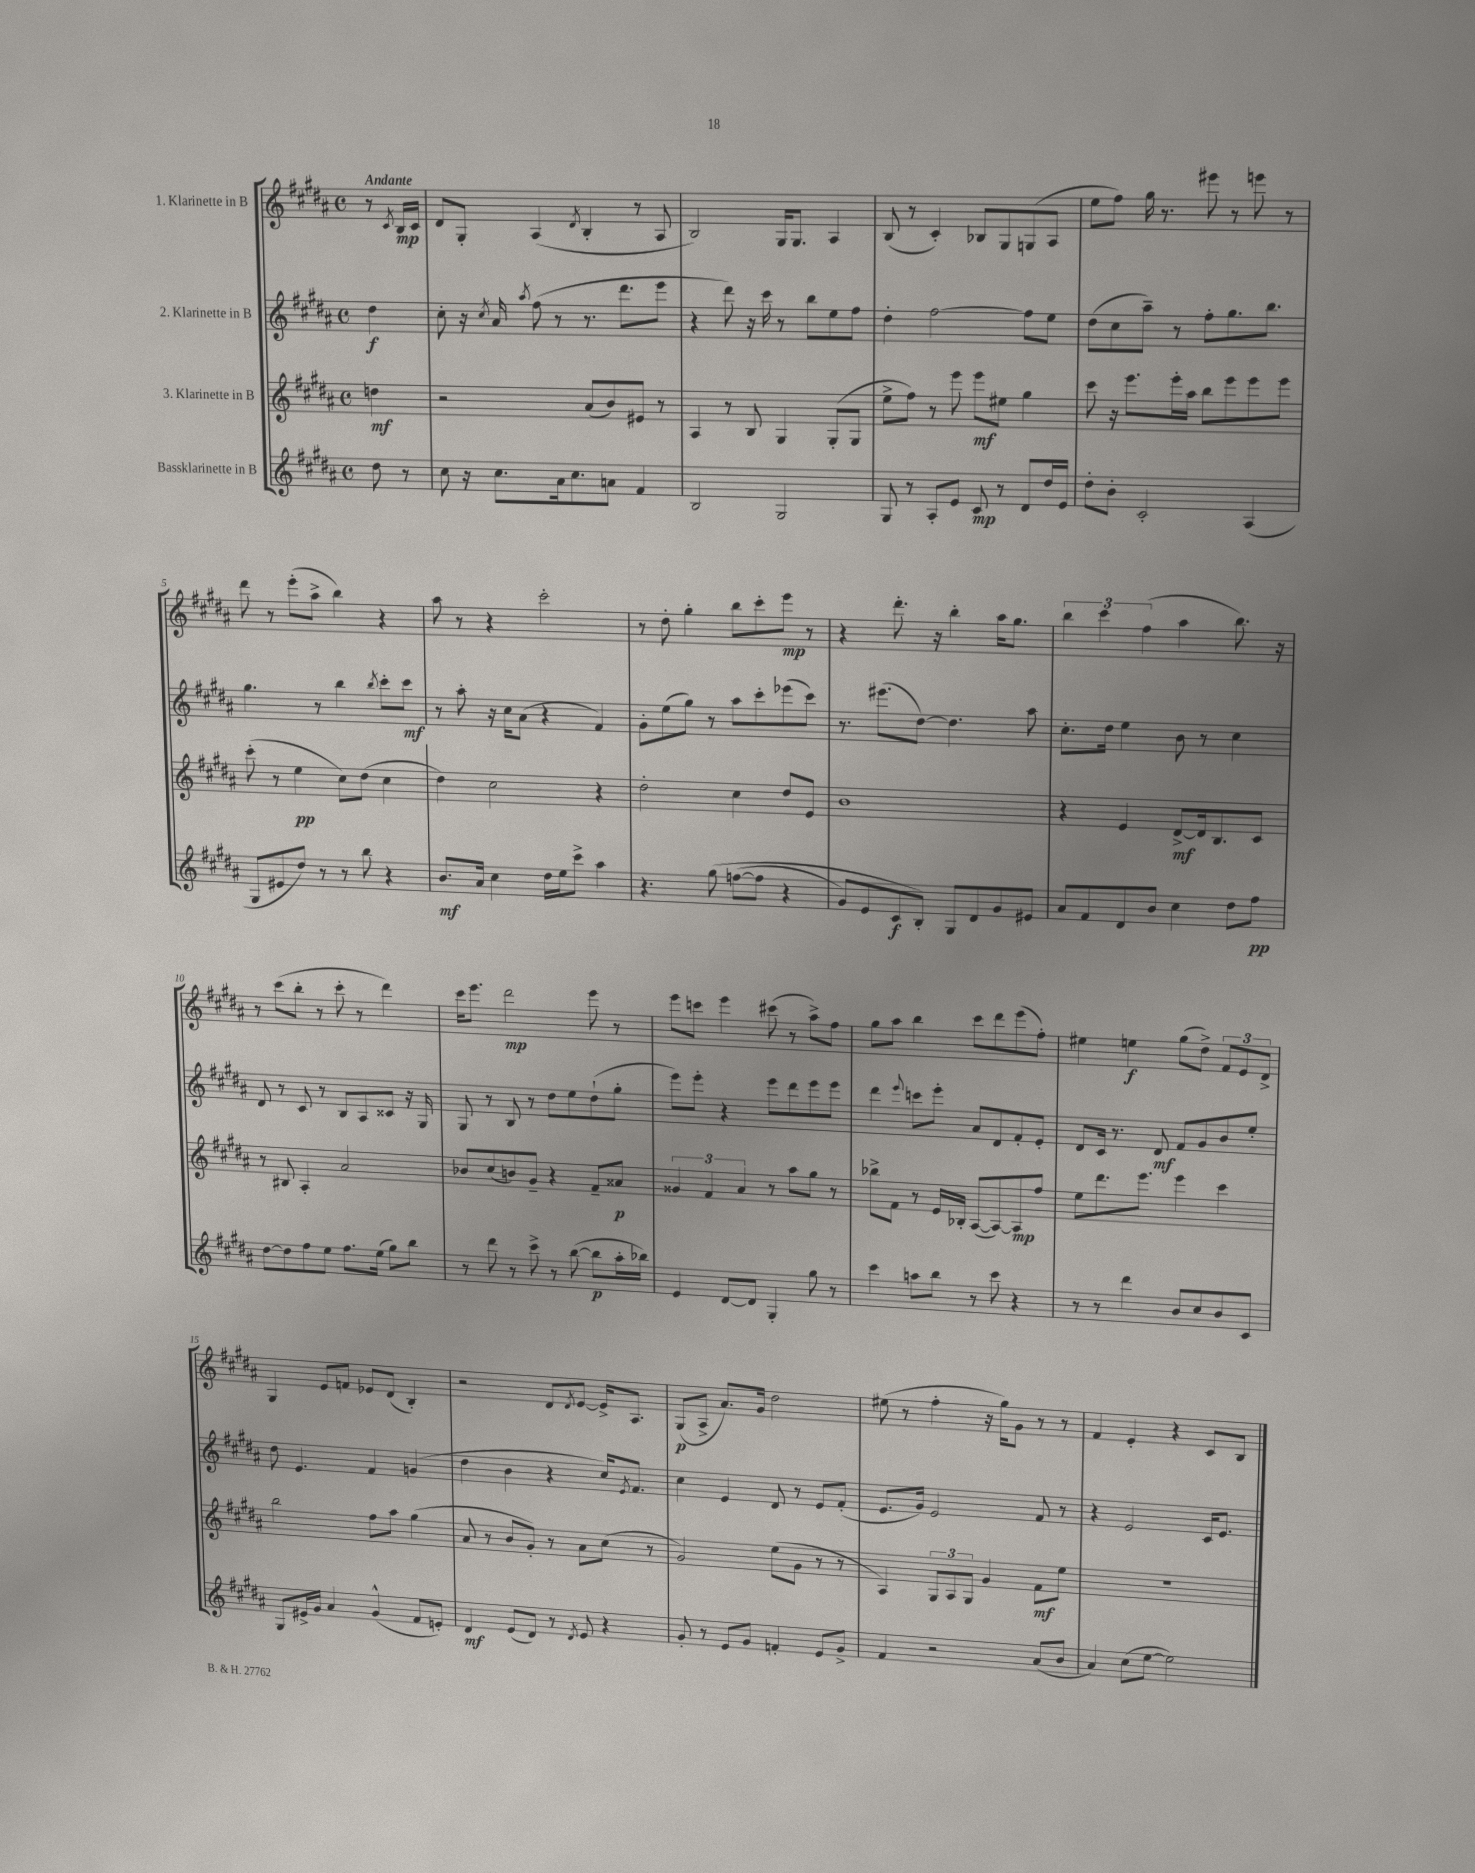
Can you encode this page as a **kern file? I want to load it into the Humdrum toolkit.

**kern	**kern	**kern	**kern
*staff4	*staff3	*staff2	*staff1
*clefG2	*clefG2	*clefG2	*clefG2
*k[f#c#g#d#a#]	*k[f#c#g#d#a#]	*k[f#c#g#d#a#]	*k[f#c#g#d#a#]
*M4/4	*M4/4	*M4/4	*M4/4
*met(c)	*met(c)	*met(c)	*met(c)
8dd#\	4dd\	4dd#\	8r
.	.	.	8qc#/
8r	.	.	16B/LL
.	.	.	16c#/JJ
=	=	=	=
8cc#\	2r	8cc#'\	8d#/L
16r	.	16r	8G#'/J
.	.	8qcc#/	.
8.cc#\L	.	16a#/	.
.	.	8qaa#/	.
.	.	(8ff#\	(4A#/
16a#\k	.	8r	.
8.cc#\	.	.	.
.	.	.	8qd#/
.	(8a#/L	8.r	4B'/
8a\J	8b/)	.	.
.	.	8.ddd#\L	.
4f#/	8e#/J	.	8r
.	8r	8eee\J	8A#/
=	=	=	=
2B/	4A#/	4r	2B/)
.	8r	8ddd#\)	.
.	8B/	16r	.
.	.	16ccc#\	.
2G#/	4G#/	8r	16G#/LK
.	.	.	8.G#/J
.	.	8bb\L	.
.	(8G#'/L	8ee\	4A#/
.	8G#/J	8ff#\J	.
=	=	=	=
8G#/	8ee^\L	4dd#'\	(8B/
8r	8ff#\J)	.	8r
8A#'/L	8r	[2ff#\	4c#'/)
8e/J	8eee\	.	.
8c#/	8eee\L	.	8B-/L
8r	8ee#\J	.	8G#/
8d#/L	4gg#\	8ff#\]L	(8G/
16dd#/L	.	8ee\J	8A#/J
16e/JJ	.	.	.
=	=	=	=
8dd#'\L	8ccc#\	(8dd#\L	8ee\L
8b'\J	16r	8cc#\	8ff#\J)
.	8.eee\L	.	.
2c#'/	.	8aa#~\J)	16gg#\
.	.	.	8.r
.	16eee'\L	8r	.
.	16aa#\JJ	.	.
.	8bb\L	8ff#'\L	8eee#\
.	8eee\	8.gg#\	8r
(4A#/	8eee\	.	8eee\
.	.	8.bb\J	.
.	8eee\J	.	8r
=	=	=	=
8G#/L	(8ccc#'\	4.gg#\	8ddd#\
8e#/	8r	.	8r
8dd#/J)	4ee\	.	(8eee'\L
8r	.	8r	8aa#^\J
8r	8cc#\L)	4bb\	4bb\)
8bb\	(8dd#\J	.	.
.	.	8qbb/	.
4r	4cc#\	8ccc#'\L	4r
.	.	8ccc#\J	.
=	=	=	=
8.b/L	4dd#\)	8r	8aa#\
.	.	8aa#'\	8r
16a#/Jk	.	.	.
4cc#\	2cc#\	16r	4r
.	.	16cc#\LK	.
.	.	(8a#\J	.
16dd#\LL	.	4r	2ccc#'\
16ee\J	.	.	.
8ccc#^\J	.	.	.
4aa#\	4r	4f#/)	.
=	=	=	=
4.r	2dd#'\	8g#'\L	8r
.	.	(8ee\	8dd#'\
.	.	8gg#\J)	4gg#'\
&(8gg#\	.	8r	.
([8ff\L	4cc#\	8aa#\L	8bb\L
8ff\]J	.	8ccc#'\	8ccc#'\
4r	8dd#/L	(8eee-\	8eee\J
.	8e/J	8ccc#\J)	8r
=	=	=	=
8g#/L)	1b	8.r	4r
8e/	.	.	.
.	.	(8.eee#\L	.
8c#/	.	.	8.ddd#'\
8B'/J&)	.	[8dd#\J)	.
.	.	.	16r
8G#/L	.	4.dd#\]	4bb'\
8d#/	.	.	.
8g#/	.	.	16aa#\LK
.	.	.	8.gg#\J
8e#/J	.	8aa#\	.
=	=	=	=
8a#/L	4r	8.cc#'\L	6bb\
8f#/	.	.	.
.	.	.	6ccc#\
.	.	16dd#\Jk	.
8d#/	4e/	4ee\	.
.	.	.	(6ff#\
8b/J	.	.	.
4cc#\	[8d#^/L	8b\	4aa#\
.	16d#/]k	8r	.
.	8.B/	.	.
8dd#\L	.	4cc#\	8.bb\)
8ff#\J	8c#/J	.	.
.	.	.	16r
=	=	=	=
[8dd#\L	8r	8d#/	8r
8dd#\]	8B#/	8r	(8ccc#\L
8ff#\	4A#'/	8c#/	8bb'\J
8ee\J	.	8r	8r
8.ff#\L	2a#/	8B/L	8ccc#'\
.	.	8A#/	8r
(16ee\Jk	.	.	.
8gg#\L)	.	8c##/J	4ddd#\)
8bb\J	.	16r	.
.	.	16G#/	.
=	=	=	=
8r	8b-/L	8G#/	16ccc#\LK
.	.	.	8.eee\J
8ddd#\	(8cc#/	8r	.
8r	8b/)	8B/	2ddd#\
8ccc#^\	8g#~/J	8r	.
8r	4r	8dd#\L	.
([8bb\	.	8ee\	.
8bb\]L	8f#~/L	(8dd#`\	8eee\
16aa#'\L	8a##/J	8gg#'\J	8r
16bb-\JJ)	.	.	.
=	=	=	=
4e/	6g##/	8eee\L)	8eee\L
.	.	8eee'\J	8ccc\J
.	6f#/	.	.
[8d#/L	.	4r	4eee\
.	6a#/	.	.
8d#/]J	.	.	.
4G#'/	8r	8eee\L	(8ccc#\
.	8aa#\L	8ddd#\	8r
8gg#\	8gg#\J	8eee\	8aa#^\L)
8r	8r	8eee\J	8ff#\J
=	=	=	=
4ccc#\	8bb-^\L	4ddd#\	8gg#\L
.	8f#\J	.	8aa#\J
.	.	8qqeee/	.
8aa\L	8r	8ccc\L	4bb\
8bb\J	16e/LL	8eee'\J	.
.	16B-'/JJ	.	.
8r	([8A#/L	8a#/L	8ccc#\L
8ccc#\	8A#/_)	8d#/	8ddd#\
4r	8A#/]	8f#'/	(8eee\
.	8ff#/J	8e'/J	8ff#'\J)
=	=	=	=
8r	8ee\L	8d#/L	4ee#\
8r	8.ddd#\	16c#/Jk	.
.	.	8.r	.
4ddd#\	.	.	4ee\
.	8.eee\J	.	.
.	.	8d#/	.
8b/L	4eee\	8f#/L	(8gg#\L
8cc#/	.	8g#/	8dd#^\J)
8b/	4ccc#\	8b/	12f#/L
.	.	.	12e/
8c#/J	.	8ee'/J	.
.	.	.	12d#^/J
=	=	=	=
8G#/L	2bb\	8dd#\	4G#/
16e#^/L	.	4.e/	.
16g#/JJ	.	.	.
4a#/	.	.	8e/L
.	.	.	8f/J
(4g#^^/	8ff#\L	4f#/	8e-/L
.	8aa#\J	.	(8d#/J
8f#/L	(4gg#\	(4g/	4B'/)
8e'/J)	.	.	.
=	=	=	=
4d#/	8a#/	4dd#\	2r
.	8r	.	.
(8e/L	8b/L	4b\	.
8d#/J)	8g#'/J)	.	.
8r	8r	4r	8d#/L
8qd#/	.	.	8qd#/
8e/	8a#\L	.	[8e/J
4r	(8cc#\J	16cc#/LK)	16e^/]LK
.	.	8qe/	.
.	.	8.f#/J	8.A#/J
.	8r	.	.
=	=	=	=
8g#'/	2g#/)	4cc#\	(8G#/L
8r	.	.	8A#^/J
8e/L	.	4e/	8.a#/L)
8g#/J	.	.	.
.	.	.	16g#/Jk
4f'/	(8ee\L	8d#/	2dd#\
.	8g#\J	8r	.
8e/L	8r	8e/L	.
8g#^/J	8r	(8f#'/J	.
=	=	=	=
4f#/	4A#/)	8.e/L	(8ee#\
.	.	.	8r
.	.	16g#/Jk)	.
2r	12G#/L	2e/	4ff#'\
.	12A#/	.	.
.	12G#/J	.	.
.	4g#/	.	16r
.	.	.	16gg#\LK)
.	.	.	8g#\J
(8a#/L	8f#\L	8f#/	8r
8b/J	8ee\J	8r	8r
=	=	=	=
4a#/)	1r	4r	4f#/
(8cc#\L	.	2e/	4e'/
[8ee\J	.	.	.
2ee\])	.	.	4r
.	.	16c#/LK	8c#/L
.	.	8.e/J	.
.	.	.	8B/J
==	==	==	==
*-	*-	*-	*-
